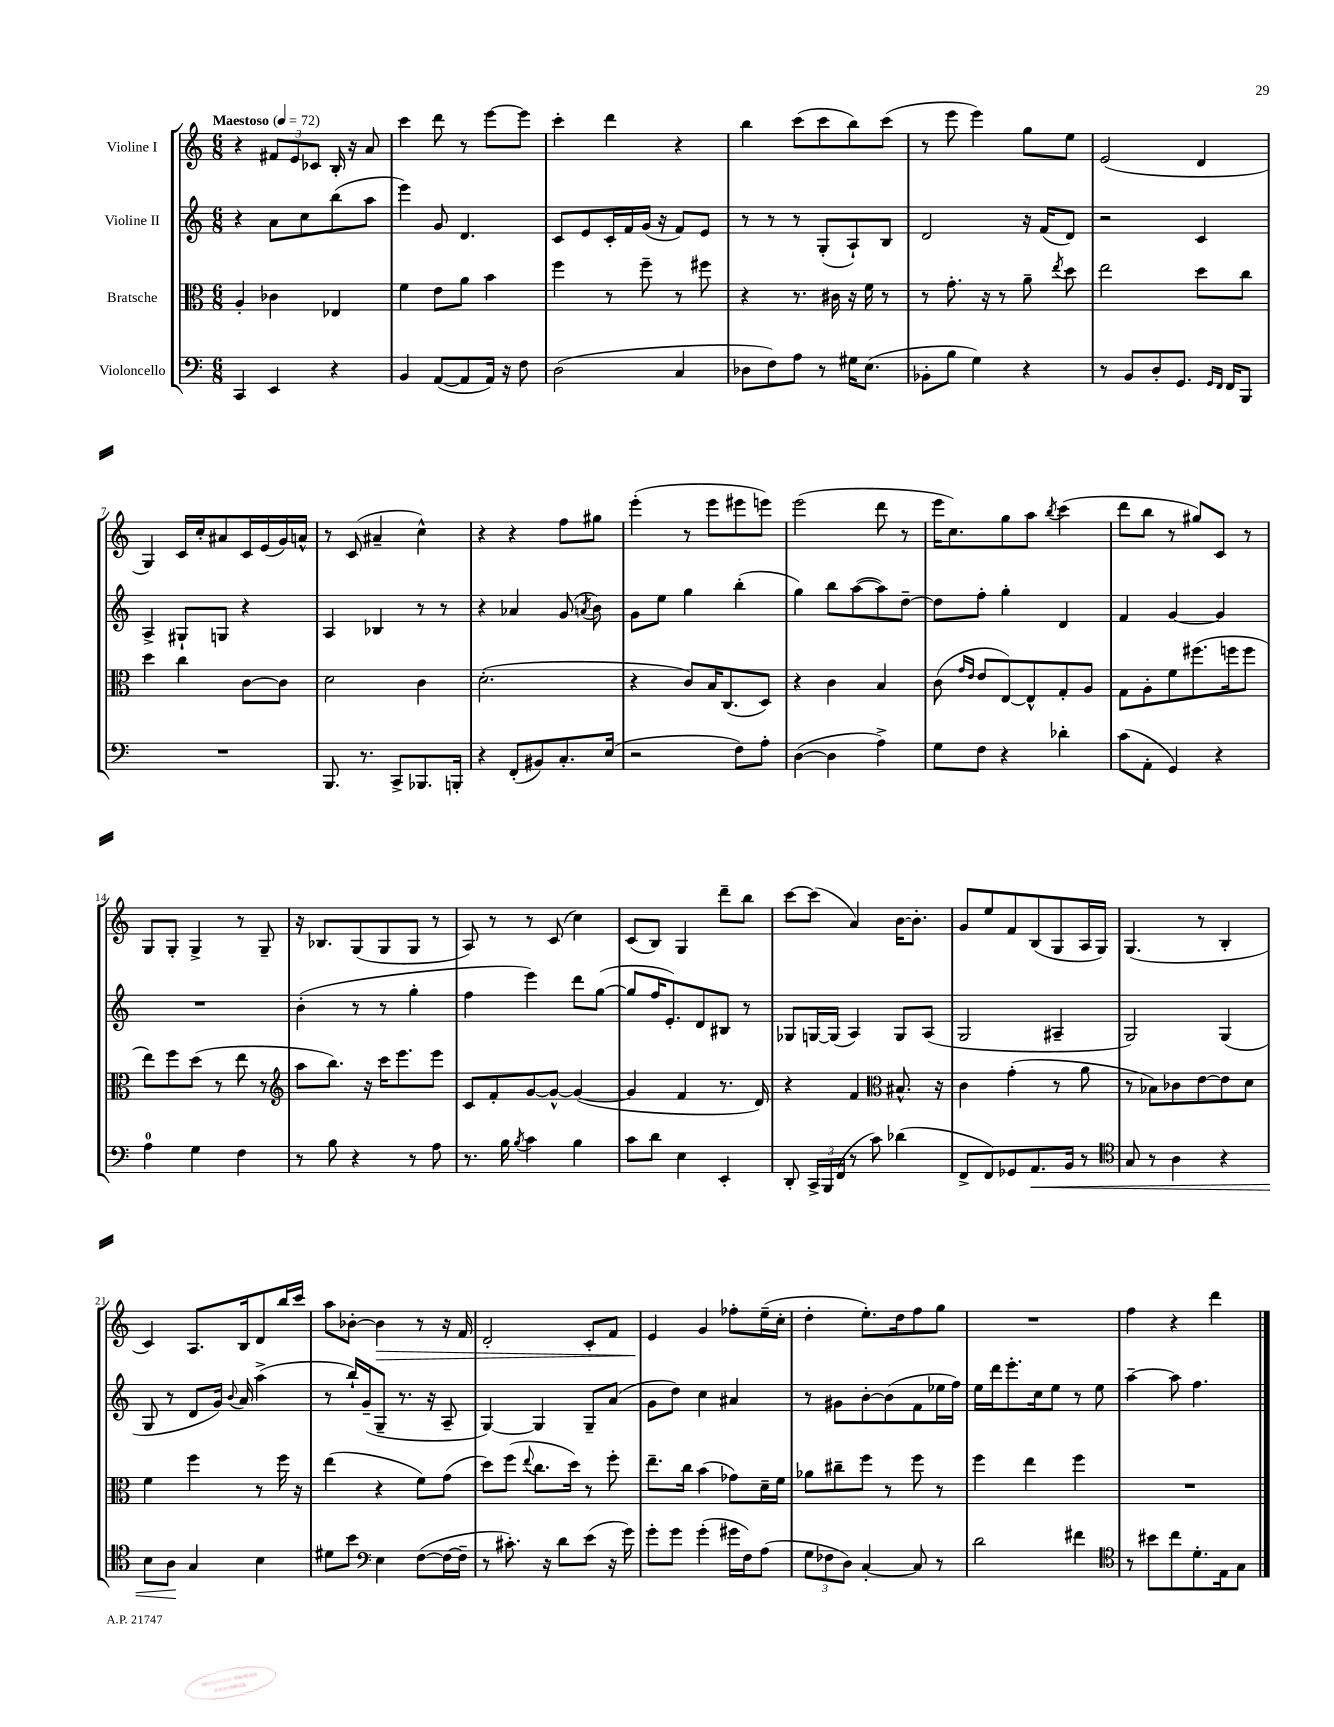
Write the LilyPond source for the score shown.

<<
\new StaffGroup <<
\new Staff = "s0" \with { instrumentName = "Violine I" } {
    \clef treble \key c \major \numericTimeSignature \time 6/8 \tempo "Maestoso" 4 = 72
    \autoBeamOff r4 \tuplet 3/2 { fis'8[ e'8 ces'8] } b16-. r16 a'8 |
    c'''4 d'''8 r8 e'''8[~ e'''8] |
    c'''4-. d'''4 r4 |
    b''4 c'''8[( c'''8 b''8) c'''8]( |
    r8 e'''8 e'''4) g''8[ e''8] |
    e'2( d'4 |
    g4) c'16[ c''16-. ais'8 c'16 e'16( g'16) a'16]-^ |
    r8 c'8( ais'4-- c''4-^) |
    r4 r4 f''8[ gis''8] |
    e'''4-.( r8 e'''8[ eis'''8 e'''8]) |
    e'''2( d'''8 r8 |
    e'''16[ c''8.) g''8 a''8] \acciaccatura { b''8 } c'''4( |
    d'''8[ b''8] r8 gis''8[) c'8] r8 |
    g8[ g8]-. g4-> r8 g8-- |
    r16 bes8.[ g8( g8 g8] r8 |
    a8) r8 r8 c'8( c''4) |
    c'8[( b8]) g4 d'''8[-- b''8] |
    c'''8[~ c'''8]( a'4) b'16[~ b'8.]-. |
    g'8[ e''8 f'8 b8( g8 a16 g16]) |
    g4.( r8 b4-. |
    c'4) a8.[ b16 d'8 b''16 c'''16] |
    a''8[ bes'8]~-. bes'4\> r8 r16 f'16 |
    d'2-. c'8[-. f'8] |
    e'4\! g'4 fes''8[-. e''16--( c''16]-. |
    d''4-. e''8.[-.) d''16 f''8 g''8] |
    R2. |
    f''4 r4 d'''4 \bar "|." |
}
\new Staff = "s1" \with { instrumentName = "Violine II" } {
    \clef treble \key c \major \numericTimeSignature \time 6/8
    \autoBeamOff r4 a'8[ c''8 b''8( a''8] |
    e'''4) g'8 d'4. |
    c'8[ e'8 c'16-. f'16 g'16]( r16 f'8[) e'8] |
    r8 r8 r8 g8[-.( a8-!) b8] |
    d'2 r16 f'16[( d'8]) |
    r2 c'4 |
    a4-> gis8[-! g8] r4 |
    a4 bes4 r8 r8 |
    r4 aes'4 g'8( \acciaccatura { a'8 } b'8) |
    g'8[ e''8] g''4 b''4-.( |
    g''4) b''8[ a''8~( a''8) d''8]~-- |
    d''8[ f''8]-. g''4-. d'4 |
    f'4 g'4~ g'4 |
    R2. |
    b'4-.( r8 r8 g''4-. |
    f''4 e'''4) d'''8[ g''8]~( |
    g''8[ f''16 e'8.-.) d'8 bis8] r8 |
    ges8[ g16~ g16]( a4) g8[ a8]( |
    g2 ais4-- |
    g2) g4( |
    g8 r8 d'8[ g'16]) \appoggiatura { b'8 } a'16 a''4->( |
    r8 b''16[-!) g'16--( g8]-- r8. r16 a8-- |
    g4~) g4 g8[-- a'8]( |
    g'8[ d''8]) c''4 ais'4 |
    r8 gis'8[ b'8~-. b'8( f'8 ees''16 f''16]) |
    e''16[ d'''16 e'''8.-. c''16 e''8] r8 e''8 |
    a''4~-- a''8 f''4. \bar "|." |
}
\new Staff = "s2" \with { instrumentName = "Bratsche" } {
    \clef alto \key c \major \numericTimeSignature \time 6/8
    \autoBeamOff a4-. ces'4 ees4 |
    f'4 e'8[ a'8] b'4 |
    f''4 r8 f''8-- r8 fis''8 |
    r4 r8. cis'16 r16 f'16 r8 |
    r8 g'8.-. r16 r8 a'8-- \acciaccatura { e''8 } d''8 |
    e''2 d''8[ c''8] |
    d''4 c''4 c'8[~ c'8] |
    d'2 c'4 |
    d'2.-.( |
    r4 c'8[) b16 c8.( d8]) |
    r4 c'4 b4 |
    c'8( \grace { g'16[ e'16] } e'8[ e8~) e8-^ g8-. a8] |
    g8[ a8-. f'8 fis''8.( f''16 f''8] |
    e''8[) f''8 d''8]( r8 e''8 r8 |
    \clef treble a''8[ b''8.]) r16 c'''16[ e'''8. e'''8] |
    c'8[ f'8-. g'8~ g'8]~-^ g'4~( |
    g'4 f'4 r8. d'16) |
    r4 f'4 \clef alto bis8.-^ r16 |
    c'4 g'4-.( r8 a'8 |
    r8 bes8[) ces'8 e'8~ e'8 d'8] |
    f'4 f''4 r8 f''16 r16 |
    e''4( r4 f'8[) g'8]( |
    d''8[) f''8]( \appoggiatura { e''8 } c''8.[ d''16]) r8 f''8-. |
    e''8.[-- c''16] b'4( ges'8[) d'16-- f'16] |
    aes'8[ cis''8-- f''8] r8 f''8 r8 |
    f''4 e''4 f''4 |
    R2. \bar "|." |
}
\new Staff = "s3" \with { instrumentName = "Violoncello" } {
    \clef bass \key c \major \numericTimeSignature \time 6/8
    \autoBeamOff c,4 e,4 r4 |
    b,4 a,8[~( a,8 a,16]) r16 f8 |
    d2( c4 |
    des8[ f8) a8] r8 gis16[ e8.]( |
    bes,8[-. b8] g4) r4 |
    r8 b,8[ d8-. g,8.] \grace { g,16[ f,16] } f,16[ b,,8] |
    R2. |
    b,,8. r8. c,8[-> bes,,8. b,,16]-. |
    r4 f,8[-.( bis,8) c8.-. e16]( |
    r2 f8[) a8]-. |
    d4~( d4 a4->) |
    g8[ f8] r4 des'4-. |
    c'8[( a,8]-. g,4) r4 |
    a4-0 g4 f4 |
    r8 b8 r4 r8 a8 |
    r8. b16 \acciaccatura { b8 } c'4 b4 |
    c'8[ d'8] e4 e,4-. |
    d,8-. \tuplet 3/2 { c,16[-> b,,16 f,16]( } r8 c'8) des'4( |
    f,8[-> f,8) ges,8 a,8.\< b,16] r8 |
    \clef tenor g8 r8 a4 r4 |
    b8[ a8]\! g4 b4 |
    dis'8[ b'8] \clef bass e4 f8[~( f16~ f16]-- |
    r8 cis'8.-.) r16 d'8[ e'8]( r16 g'16) |
    g'8[-. g'8] g'4-.( gis'16[ f16) a8]( |
    \tuplet 3/2 { g8[ fes8 d8]) } c4~-. c8 r8 |
    d'2 fis'4 |
    \clef tenor r8 bis'8[ c''8 d'8.-. e16 g8] \bar "|." |
}
>>
>>
